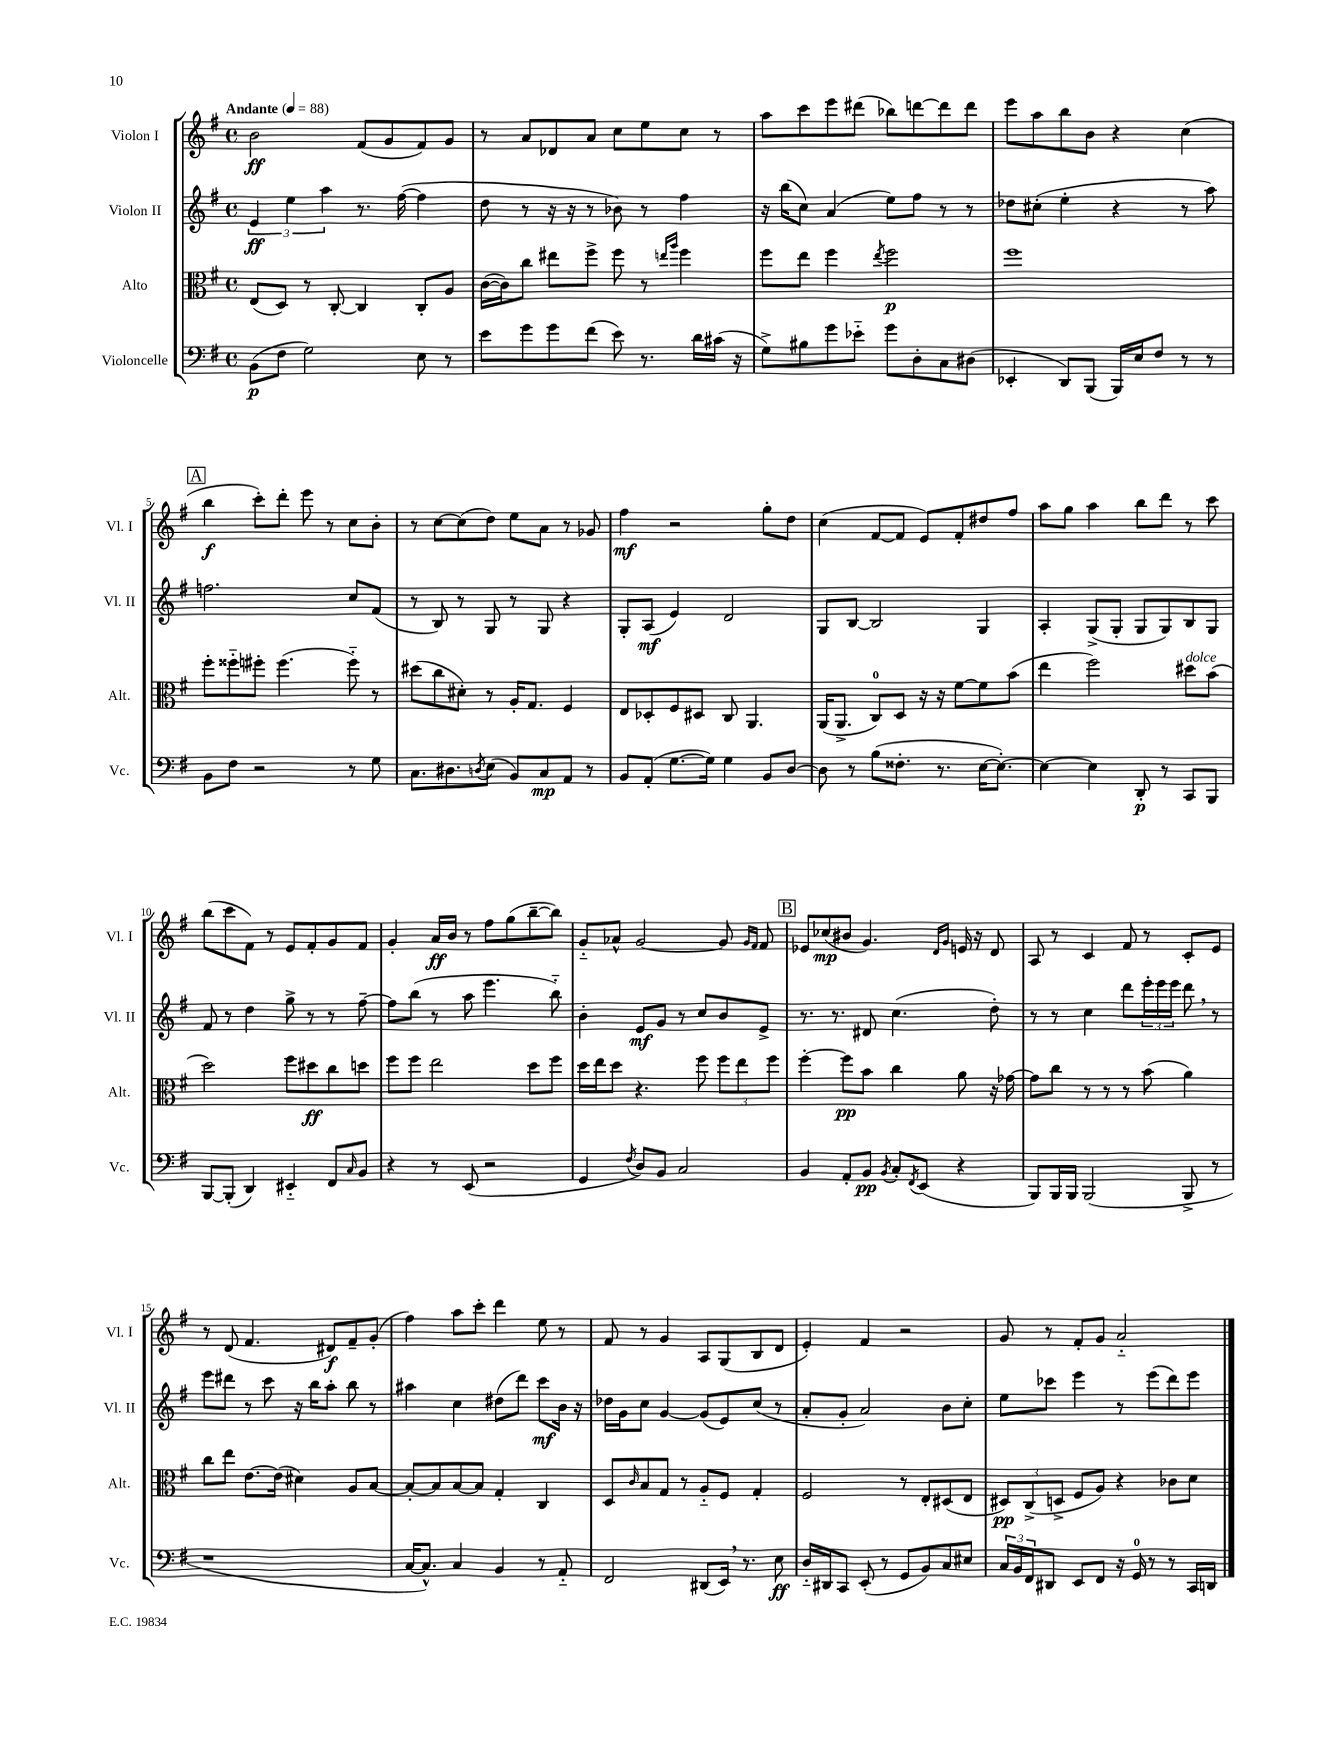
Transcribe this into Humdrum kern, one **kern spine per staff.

**kern	**kern	**kern	**kern
*staff4	*staff3	*staff2	*staff1
*clefF4	*clefC3	*clefG2	*clefG2
*k[f#]	*k[f#]	*k[f#]	*k[f#]
*M4/4	*M4/4	*M4/4	*M4/4
*met(c)	*met(c)	*met(c)	*met(c)
*MM88	*MM88	*MM88	*MM88
(8BB\L	(8E/L	6e/	2b\
8F#\J	8D/J)	.	.
.	.	6ee\	.
2G\)	8r	.	.
.	.	6aa\	.
.	[8C'/	.	.
.	4C/]	8.r	(8f#/L
.	.	.	8g/
.	.	([16ff#\	.
8E\	8C'/L	4ff#\]	8f#/)
8r	8A/J	.	8g/J
=	=	=	=
8e\L	([16c\LL	8dd\	8r
.	16c\]J)	.	.
8g\	8cc\J	8r	8a/L
8g\	8ee#\L	16r	8d-/
.	.	16r	.
(8f#\J	8ff#^\J	8r	8a/J
8e\)	8ff#\	8b-\)	8cc\L
8.r	8r	8r	8ee\
.	16qqee/LL	.	.
.	16qqaa/JJ	.	.
.	4ff#\	4ff#\	8cc\J
16d\LL	.	.	.
(16c#\JJ	.	.	8r
16r	.	.	.
=	=	=	=
8G^\L)	8ff#\L	16r	8aa\L
.	.	(16bb\LK	.
8B#\	8ee\J	8cc\J)	8ccc\
8g\	4ff#\	(4a/	8eee\
8e-'~\J	.	.	(8ddd#\J
.	8qee/	.	.
8g\L	2ff#\	8ee\L)	8bb-\L)
8D'\	.	8ff#\J	[8ddd\
8C\	.	8r	8ddd\]
(8D#\J	.	8r	8ddd\J
=	=	=	=
4EE-'/	1ff#	8dd-\L	8eee\L
.	.	(8cc#'\J	8aa\
8DD/L)	.	4ee'\	8bb\
(8BBB/J	.	.	8b\J
16BBB/LL)	.	4r	4r
16E/J	.	.	.
8F#/J	.	.	.
8r	.	8r	(4cc\
8r	.	8aa\)	.
=	=	=	=
8BB\L	8ff#'\L	2.ff\	4bb\
8F#\J	8ff##'~\	.	.
2r	8ff#'\J	.	8ccc'\L)
.	(4.ff#\	.	8ddd'\J
.	.	.	8eee\
.	.	.	8r
8r	8ff#'~\)	8cc/L	8cc\L
8G\	8r	(8f#/J	8b'\J
=	=	=	=
8.C\L	(8dd#\L	8r	8r
.	8cc\	8B/)	[8cc\L
8.D#\	.	.	.
.	8d#'\J)	8r	(8cc\]
8qD/	.	.	.
(8E\J	8r	8G/	8dd\J)
8BB/L)	16A'/LK	8r	8ee\L
.	8.G/J	.	.
8C/	.	8G/	8a\J
8AA/J	4F#/	4r	8r
8r	.	.	8g-/
=	=	=	=
8BB/L	8E/L	8G'/L	4ff#\
(8AA'/J	8D-'/	(8A/J	.
[8.G\L	8F#/	4e/)	2r
.	8D#/J	.	.
16G\]Jk)	.	.	.
4G\	8C/	2d/	.
.	4.AA/	.	.
8BB/L	.	.	8gg'\L
[8D/J	.	.	8dd\J
=	=	=	=
8D\]	(16AA/LK	8G/L	(4cc\
.	8.AA^/J	.	.
8r	.	[8B/J	.
(8B\L	8C/L)	2B/]	[8f#/L
8.F##'\J	8D/J	.	8f#/]J
.	16r	.	8e/L)
8.r	16r	.	.
.	[8f#\L	.	8f#'/
[16E\LK	8f#\]	4G/	8dd#/
8.E'\_J)	.	.	.
.	(8b\J	.	8ff#/J
=	=	=	=
4E\_	4ee\	4A'/	8aa\L
.	.	.	8gg\J
4E\]	2ff#\)	(8G^/L	4aa\
.	.	8G'/J	.
8DD'/	.	8G/L	8bb\L
8r	.	8G/)	8ddd\J
8CC/L	8dd#\L	8B/	8r
8BBB/J	(8b\J	8G/J	8ccc\
=	=	=	=
[8BBB/L	2dd\)	8f#/	(8bb\L
(8BBB'/]J	.	8r	8ccc\
4DD/)	.	4dd\	8f#\J)
.	.	.	8r
4EE#'~/	8ff#\L	8gg^\	8e/L
.	8dd#\	8r	8f#'/
8FF#/L	8cc\	8r	8g/
16qqC/	.	.	.
8BB/J	8dd\J	[8ff#~\	8f#/J
=	=	=	=
4r	8ff#\L	8ff#\]L	4g'/
.	8ff#\J	(8bb\J	.
8r	2ee\	8r	16a/LL
.	.	.	16b/JJ
(8EE/	.	8aa\	8r
2r	.	4.eee\	8ff#\L
.	.	.	(8gg\
.	8dd\L	.	[8bb~\
.	8ff#\J	8bb'~\)	8bb\]J)
=	=	=	=
4GG/	16dd\LL	4b'\	8g'~/L
.	16ee\J	.	.
.	8dd\J	.	8a-^^/J
8qF#/	.	.	.
8D/L)	4.r	8e/L	[2g/
8BB/J	.	8g/J	.
2C/	.	8r	.
.	8ff#\	8cc/L	.
.	12ff#\L	8b/	8g/]
.	12ee\	.	.
.	.	.	16qqg/LL
.	.	.	16qqf#/JJ
.	.	8e^/J	8f#/
.	12ff#\J	.	.
=	=	=	=
4BB/	[4ff#'\	8.r	8e-/L
.	.	.	(8cc-/
.	.	8.r	.
8AA'/L	8ff#\]L	.	8b#/J
8BB/J	8b\J	8d#/	4.g/)
8qBB/	.	.	.
8C'/L	4cc\	(4.cc\	.
8qFF#/	.	.	.
(8EE/J	.	.	.
.	.	.	16qqd/LL
.	.	.	16qqg/JJ
4r	8a\	.	16e/
.	.	.	16r
.	16r	8dd'\)	8d/
.	[16g-\	.	.
=	=	=	=
8BBB/L)	8g-\]L	8r	8A/
16BBB/L	8cc\J	8r	8r
16BBB/JJ	.	.	.
(2BBB/	8r	4cc\	4c/
.	8r	.	.
.	8r	8ddd\L	8f#/
.	(8b\	24eee'\L	8r
.	.	24eee\	.
.	.	24eee\JJ	.
8BBB^/	4a\)	8ddd\	8c'/L
8r	.	8r	8e/J
=	=	=	=
1r	8cc\L	8eee\L	8r
.	8ee\J	8ddd#\J	(8d/
.	[8.e\L	8r	4.f#/
.	.	8ccc\	.
.	(16e\]Jk	.	.
.	4d#\)	16r	.
.	.	16bb\LK	.
.	.	8aa'\J	8d#/L)
.	8A/L	8bb\	8f#~/
.	[8B/J	8r	(8g'/J
=	=	=	=
[16C/LK	8B'/_L	4aa#\	4ff#\)
8.C^^/]J)	.	.	.
.	8B/]	.	.
4C/	[8B/	4cc\	8aa\L
.	8B/]J	.	8ccc'\J
4BB/	4G'/	(8dd#\L	4ddd\
.	.	8ddd\J)	.
8r	4C/	8ccc\L	8ee\
8AA'~/	.	16b\Jk	8r
.	.	16r	.
=	=	=	=
2FF#/	8D/L	16dd-\LL	8f#/
.	.	16g\J	.
.	16qqc/	.	.
.	8B/	8cc\J	8r
.	8G/J	[4g/	4g/
.	8r	.	.
(8DD#/L	8A'~/L	(8g/]L	8A/L
16EE/Jk)	8F#/J	8e/)	(8G/
8.r	.	.	.
.	4G'/	(8cc/J	8B/
8E\	.	8r	8d/J
=	=	=	=
16D'~/LL	2F#/	8a'/L	4e'/)
16DD#/J	.	.	.
8CC/J	.	8g'/J	.
(8EE'/	.	2a/)	4f#/
8r	.	.	.
8GG/L	8r	.	2r
8BB/)	8E'/L	.	.
8C/	(8D#/	8b\L	.
8E#/J	8E/J	8cc'\J	.
=	=	=	=
24C/LL	12D#/L)	8ee\L	8g/
24BB/	.	.	.
24FF#/J	(12C^/	.	.
8DD#/J	.	8ccc-\J	8r
.	12D^/J	.	.
8EE/L	8F#/L	4eee\	8f#'/L
8FF#/J	8A/J)	.	8g/J
16r	4r	8r	2a'~/
16GG/	.	.	.
8r	.	(8eee\L	.
8r	8c-\L	8ddd\)	.
16CC/LL	8d\J	8eee\J	.
16DD/JJ	.	.	.
==	==	==	==
*-	*-	*-	*-
